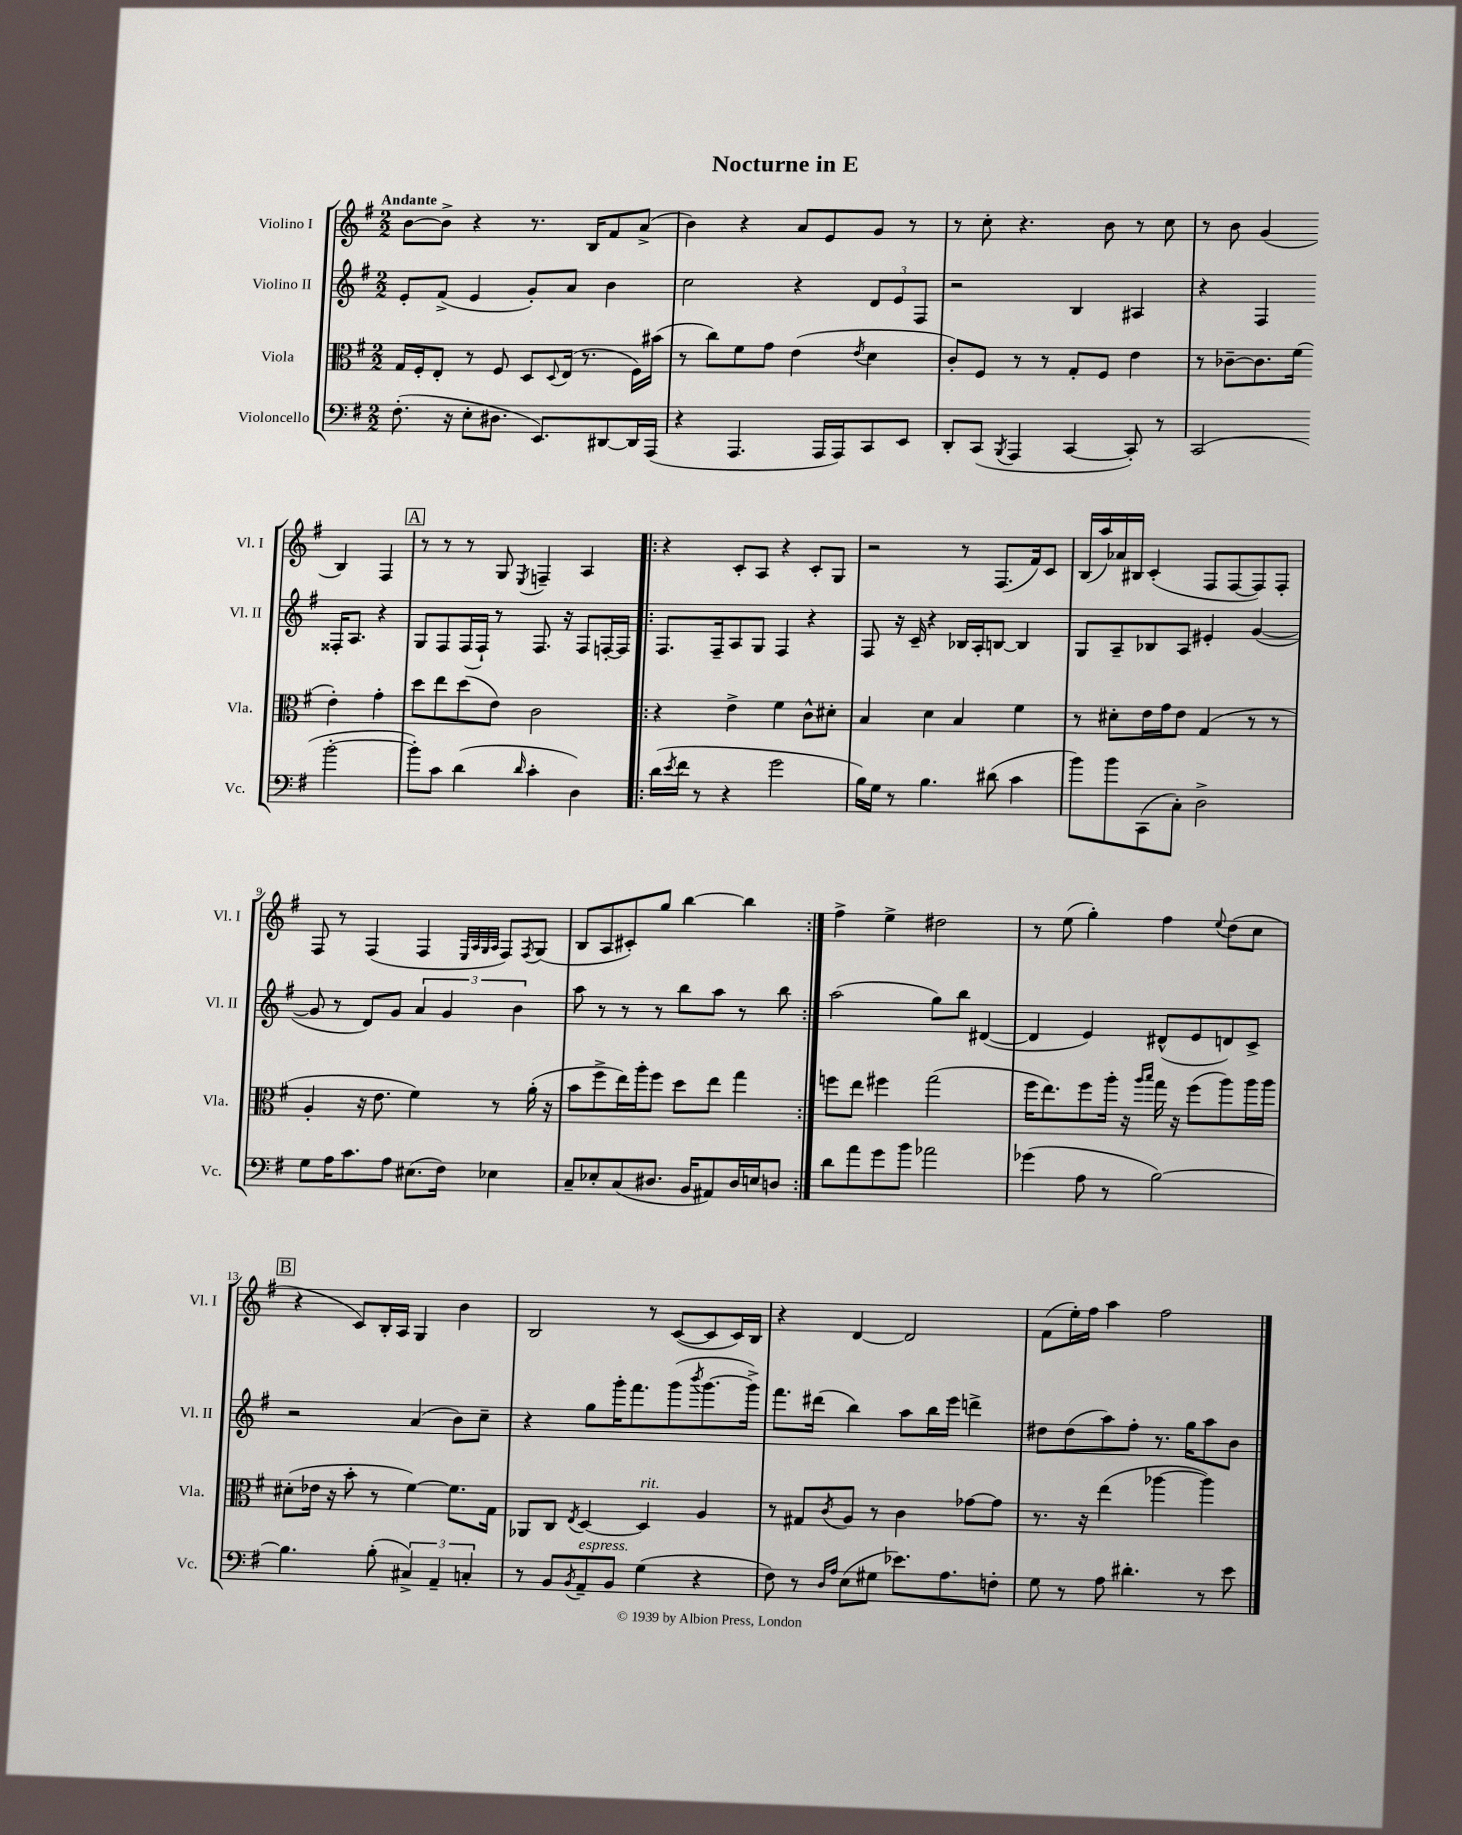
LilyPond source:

\header { title = "Nocturne in E" }
<<
\new StaffGroup <<
\new Staff = "s0" \with { instrumentName = "Violino I" shortInstrumentName = "Vl. I" } {
    \clef treble \key g \major \numericTimeSignature \time 2/2 \tempo "Andante"
    b'8~ b'8-> r4 r8. b16 fis'8 a'8->( |
    b'4) r4 a'8 e'8 g'8 r8 |
    r8 c''8-. r4. b'8 r8 c''8 |
    r8 b'8 g'4( b4) fis4 |
    \mark \markup { \box "A" } r8 r8 r8 g8 \acciaccatura { e8 } f4-- a4 |
    \repeat volta 2 { r4 c'8-. a8 r4 c'8-. g8 |
    r2 r8 fis8.( fis'16) c'8 |
    b16( a''16) aes'16 bis16 c'4-.( fis8 fis8~ fis8) fis8-. |
    fis8 r8 fis4( fis4 \grace { e32 a32 g32 a32 } fis8) \acciaccatura { fis8 } g8( |
    b8 a8 cis'8-.) g''8 b''4~ b''4 | }
    fis''4-> e''4-> dis''2 |
    r8 e''8( g''4-.) fis''4 \appoggiatura { e''8 } d''8( c''8 |
    \mark \markup { \box "B" } r4 c'8) b16-. a16 g4 b'4 |
    b2 r8 c'8~( c'8 c'16) b16 |
    r4 d'4~ d'2 |
    fis'8( e''16-.) fis''16 a''4 fis''2 \bar "|." |
}
\new Staff = "s1" \with { instrumentName = "Violino II" shortInstrumentName = "Vl. II" } {
    \clef treble \key g \major \numericTimeSignature \time 2/2
    e'8-. fis'8->( e'4 g'8-.) a'8 b'4 |
    c''2 r4 \tuplet 3/2 { d'8 e'8 fis8 } |
    r2 b4 ais4 |
    r4 fis4 fisis16-. a8. r4 |
    \mark \markup { \box "A" } g8 fis8 fis16( fis16-!) r8 fis8. r16 fis8 f16~-. f16 |
    \repeat volta 2 { fis8. fis16-- a8 g8 fis4 r4 |
    fis8 r16 c'16-- r4 bes16 a16-. b8~ b4 |
    g8 a8-- bes8 a8 eis'4-. g'4~( |
    g'8 r8 d'8) g'8 \tuplet 3/2 { a'4 g'4 b'4 } |
    a''8 r8 r8 r8 b''8 a''8 r8 b''8 | }
    a''2( g''8) b''8 dis'4~( |
    dis'4 e'4) dis'8-^( e'8 d'8) c'8-> |
    \mark \markup { \box "B" } r2 a'4( b'8) c''8-- |
    r4 g''8 g'''16-. fis'''8. g'''8( \acciaccatura { b'''8 } g'''8.~ g'''16->) |
    fis'''8. dis'''16( b''4) a''8 b''16 e'''16 d'''4-> |
    dis''8 dis''8( a''8) fis''8-. r8. g''16 a''8 b'8 \bar "|." |
}
\new Staff = "s2" \with { instrumentName = "Viola" shortInstrumentName = "Vla." } {
    \clef alto \key g \major \numericTimeSignature \time 2/2
    g16 fis16-. e8-. r8 fis8 d8 \appoggiatura { d8 } e16( r8. fis16) bis'16( |
    r8 c''8) fis'8 g'8 e'4( \acciaccatura { e'8 } d'4 |
    c'8-.) fis8 r8 r8 g8-. fis8 e'4 |
    r8 ces'8~-- ces'8. fis'16( e'4-.) g'4-. |
    \mark \markup { \box "A" } d''8 e''8 d''8( e'8) c'2 |
    \repeat volta 2 { r4 e'4-> fis'4 c'8-^ dis'8-. |
    b4 d'4 b4 fis'4 |
    r8 dis'8-. e'16 g'16 e'8 g4( r8 r8 |
    a4-. r16 e'8. fis'4) r8 a'16-.( r16 |
    b'8 fis''8-> e''16) a''16-. fis''8 d''8 e''8 g''4 | }
    f''8 e''8 fis''4 g''2( |
    fis''16 e''8.) fis''8 a''16-. r16 \grace { a''16 b''16 } g''16 r16 fis''8( a''8) a''16 a''16 |
    \mark \markup { \box "B" } dis'8-.( ees'16 r16 b'8-. r8 fis'4~) fis'8. g16 |
    aes,8 c8 \acciaccatura { e8 } d4~ d4^\markup { \italic "rit." } a4 |
    r8 gis8 \acciaccatura { c'8 } a8 r8 c'4 ges'8~ ges'8 |
    r8. r16 e''4( aes''4~ aes''4) \bar "|." |
}
\new Staff = "s3" \with { instrumentName = "Violoncello" shortInstrumentName = "Vc." } {
    \clef bass \key g \major \numericTimeSignature \time 2/2
    fis8.-.( r16 e8-. dis8. e,8.) dis,8~ dis,16 a,,16( |
    r4 a,,4. a,,16 a,,16) c,8 e,8 |
    d,8-. c,8( \acciaccatura { b,,8 } a,,4 c,4~ c,8-.) r8 |
    c,2( b'2~-. |
    \mark \markup { \box "A" } b'8-.) c'8 d'4( \grace { d'16 } c'4-. d4) |
    \repeat volta 2 { d'16( \acciaccatura { e'8 } fis'16 r8 r4 g'2 |
    b16) g16 r8 b4. dis'8( c'4 |
    b'8) b'8 c,8( c8-.) d2-> |
    g8 a16 c'8. a8 eis8.( fis16) ees4 |
    c8-- ees8-. c8( dis8. b,16 ais,8) dis16 e16 d8 | }
    d'8 a'8 g'8 b'8 aes'2 |
    ges'4( a8 r8 b2~) |
    \mark \markup { \box "B" } b4. b8-.( \tuplet 3/2 { cis4->) a,4-- c4-. } |
    r8 b,8 \acciaccatura { b,8 } a,8--^\markup { \italic "espress." } b,8 g4( r4 |
    fis8) r8 \grace { d16 a16 } e8( gis8 ees'8.) a8. f8-. |
    g8 r8 a8 dis'4.-. r8 e'8 \bar "|." |
}
>>
>>
